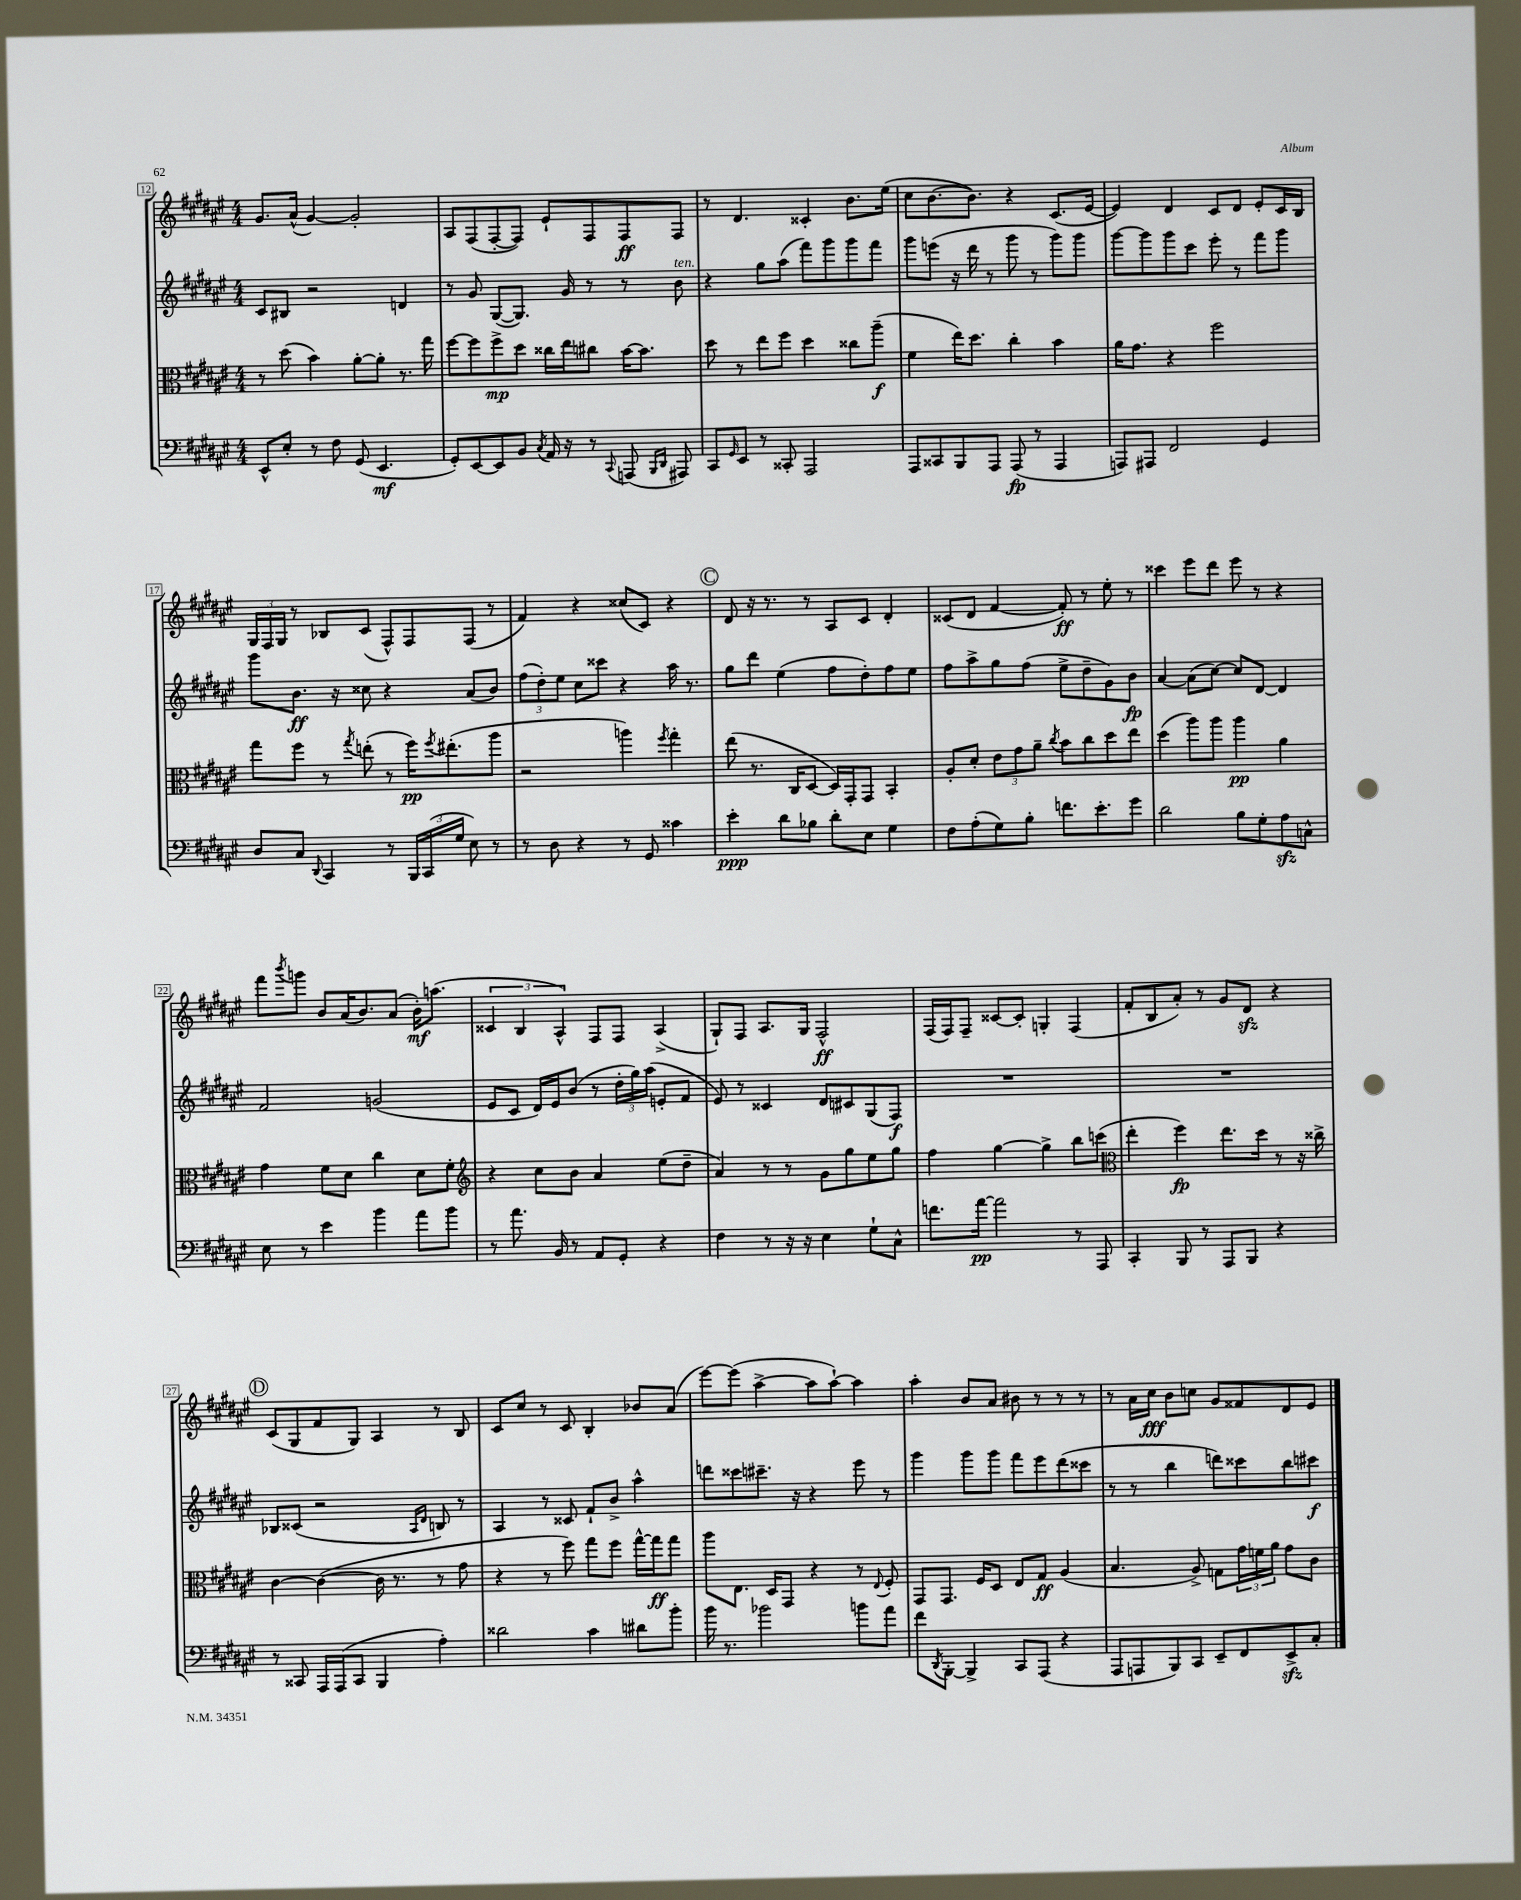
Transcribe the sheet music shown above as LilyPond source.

<<
\new StaffGroup <<
\new Staff = "s0" {
    \clef treble \key fis \major \numericTimeSignature \time 4/4
    gis'8. ais'16-^( gis'4~) gis'2-. |
    ais8 fis8( fis8~-. fis8) eis'8-! fis8 fis8\ff fis8 |
    r8 dis'4. cisis'4-. b'8. eis''16( |
    cis''8 b'8.~ b'8.) r4 cis'8.( eis'16~ |
    eis'4) dis'4 cis'8 dis'8 eis'8-. cis'16 b16 |
    \tuplet 3/2 { gis16 fis16 gis16 } r8 bes8 cis'8( fis8-^) fis8 fis8( r8 |
    fis'4) r4 cisis''8( cis'8) r4 |
    \mark \markup { \circle "C" } dis'8 r16 r8. r8 ais8 cis'8 dis'4-. |
    cisis'8( dis'8 fis'4~ fis'8-.\ff) r8 eis''8-. r8 |
    cisis'''4 eis'''8 dis'''8 eis'''8 r8 r4 |
    fis'''8 \acciaccatura { b'''8 } g'''8 b'8 ais'16( b'8.) ais'8( b'16-.\mf) a''8.( |
    \tuplet 3/2 { cisis'4 b4 ais4-^) } fis8 fis8 ais4->( |
    gis8-!) fis8 ais8. gis16 fis2-^\ff |
    fis16( fis16) fis8-- cisis'8~ cisis'8-. g4-. fis4( |
    fis'8-. b8 ais'8-.) r8 gis'8 dis'8\sfz r4 |
    \mark \markup { \circle "D" } cis'8( gis8 fis'8 gis8) ais4 r8 b8 |
    cis'8 cis''8 r8 cis'8 b4-. bes'8 ais'8( |
    eis'''8~) eis'''8( ais''4~-> ais''8 ais''8~-!) ais''4 |
    ais''4-. b'8 ais'8 bis'8 r8 r8 r8 |
    r8 ais'16 cis''16\fff b'8 c''8 gis'8 fisis'8 dis'8 eis'8 \bar "|." |
}
\new Staff = "s1" {
    \clef treble \key fis \major \numericTimeSignature \time 4/4
    cis'8 bis8 r2 d'4 |
    r8 gis'8 gis8~( gis8.) gis'16 r8 r8 b'8^\markup { \italic "ten." } |
    r4 gis''8 ais''8( fis'''8) gis'''8 gis'''8 fis'''8 |
    gis'''8 e'''8( r16 dis'''16 r8 gis'''8 r8 gis'''8) gis'''8 |
    gis'''8~ gis'''8 gis'''8 cis'''8 eis'''8-. r8 fis'''8 gis'''8 |
    gis'''8 b'8.\ff r16 cisis''8 r4 ais'8( b'8) |
    \tuplet 3/2 { fis''8( dis''8-.) eis''8 } cis''8 cisis'''8 r4 ais''16 r8. |
    \mark \markup { \circle "C" } gis''8 dis'''8 eis''4( fis''8 dis''8-.) fis''8 eis''8 |
    fis''8 ais''8-> gis''8 fis''8( eis''8-> dis''8-- gis'8) b'8\fp |
    ais'4~ ais'8( cis''8~) cis''8 dis'8~ dis'4 |
    fis'2 g'2( |
    eis'8 cis'8 dis'16) eis'16 b'8( r8 \tuplet 3/2 { dis''16-. gis''16) ais''16( } e'8-. fis'8 |
    eis'8) r8 cisis'4 dis'8 cis'8 gis8( fis8\f) |
    R1 |
    R1 |
    \mark \markup { \circle "D" } bes8 cisis'8( r2 \grace { ais16 dis'16 } b8) r8 |
    ais4 r8 cisis'8 fis'8-! b'8-> ais''4-^ |
    d'''8 cisis'''8 cis'''8.-- r16 r4 eis'''8 r8 |
    gis'''4 gis'''8 gis'''8 fis'''8 eis'''8 dis'''8( cisis'''8 |
    r8 r8 b''4 d'''8) cisis'''8 b''8 cis'''8\f \bar "|." |
}
\new Staff = "s2" {
    \clef alto \key fis \major \numericTimeSignature \time 4/4
    r8 dis''8( b'4) ais'8~-. ais'8-. r8. gis''16 |
    fis''8~ fis''8 fis''8->\mp dis''8 cisis''16 eis''16 cis''8 b'16~ b'8. |
    dis''8 r8 eis''8 fis''8 dis''4 cisis''8 ais''8--\f( |
    fis'4 eis''16) dis''8. cis''4-. b'4 |
    ais'16 gis'8. r4 fis''2 |
    gis''8 fis''8 r8 \acciaccatura { gis''8 } e''8-.( r8 fis''16\pp) \acciaccatura { fis''8 } eis''8.-.( ais''8 |
    r2 a''4) \acciaccatura { fis''8 } gis''4-. |
    \mark \markup { \circle "C" } eis''8( r8. cis16 dis8~ dis16) gis,16-. gis,8 b,4-. |
    ais8-. dis'8-. \tuplet 3/2 { eis'8 gis'8 ais'8-- } \acciaccatura { cis''8 } b'8 cis''8 dis''8 eis''8 |
    dis''4( ais''8) ais''8 ais''4\pp ais'4 |
    gis'4 fis'8 dis'8 cis''4 dis'8 fis'8-. |
    \clef treble r4 cis''8 b'8 ais'4 eis''8( dis''8-- |
    ais'4) r8 r8 gis'8 gis''8 eis''8 gis''8 |
    fis''4 gis''4~ gis''4-> b''8 c'''8( |
    \clef alto eis''4-. fis''4\fp) eis''8. dis''16 r8 r16 cisis''16-> |
    \mark \markup { \circle "D" } cis'4~ cis'4~( cis'16 r8. r8 gis'8 |
    r4 r8 fis''8) gis''8 fis''8 gis''16~-^ gis''16\ff gis''8 |
    ais''8 eis8. dis16 gis,8 r4 r8 \appoggiatura { eis8 } fis8-. |
    gis,8 gis,8. fis16 dis8 eis8 gis8\ff ais4( |
    b4. ais8->) g8 \tuplet 3/2 { gis'16 f'16 ais'16 } gis'8 cis'8 \bar "|." |
}
\new Staff = "s3" {
    \clef bass \key fis \major \numericTimeSignature \time 4/4
    eis,8-^ eis8-. r8 fis8 gis,8( eis,4.\mf |
    gis,8-.) eis,8~ eis,8 b,8 \acciaccatura { cis8 } ais,16 r16 r8 \appoggiatura { cis,8 } a,,8( \grace { b,,16 dis,16 } ais,,8) |
    cis,8 \grace { gis,16 } eis,8 r8 cisis,8-. ais,,2 |
    ais,,8 cisis,8 b,,8 ais,,8 ais,,8\fp( r8 ais,,4 |
    a,,8) ais,,8 fis,2 gis,4 |
    dis8 cis8 \appoggiatura { dis,8 } cis,4 r8 \tuplet 3/2 { b,,16 cis,16( gis16 } eis8) r8 |
    r8 dis8 r4 r8 gis,8 cisis'4 |
    \mark \markup { \circle "C" } eis'4-.\ppp dis'8 bes8 dis'8-. eis8 gis4 |
    fis8 ais8-.( gis8) b8-. f'8. eis'8.-. gis'8 |
    dis'2 b8 gis8-. ais8\sfz c8-^ |
    eis8 r8 eis'4 b'4 ais'8 b'8 |
    r8 ais'8. b,16 r8 ais,8 gis,8-. r4 |
    fis4 r8 r16 r16 eis4 gis8-! cis8-^ |
    f'8. ais'16~\pp ais'2 r8 ais,,8 |
    cis,4-. b,,8 r8 ais,,8 b,,8 r4 |
    \mark \markup { \circle "D" } r8 cisis,8 ais,,16 ais,,16( cisis,8 b,,4 ais4-.) |
    disis'2 cis'4 dis'8 b'8-. |
    b'16 r8. bes'2 b'8 ais'8 |
    fis'8 \acciaccatura { dis,8 } b,,8~-. b,,4-> cis,8 ais,,8( r4 |
    ais,,8 a,,8 b,,8) cis,8 eis,8-- fis,8 eis,8->\sfz cis8-. \bar "|." |
}
>>
>>
\layout { \context { \Score currentBarNumber = #12 \override BarNumber.stencil = #(make-stencil-boxer 0.1 0.3 ly:text-interface::print) } }
